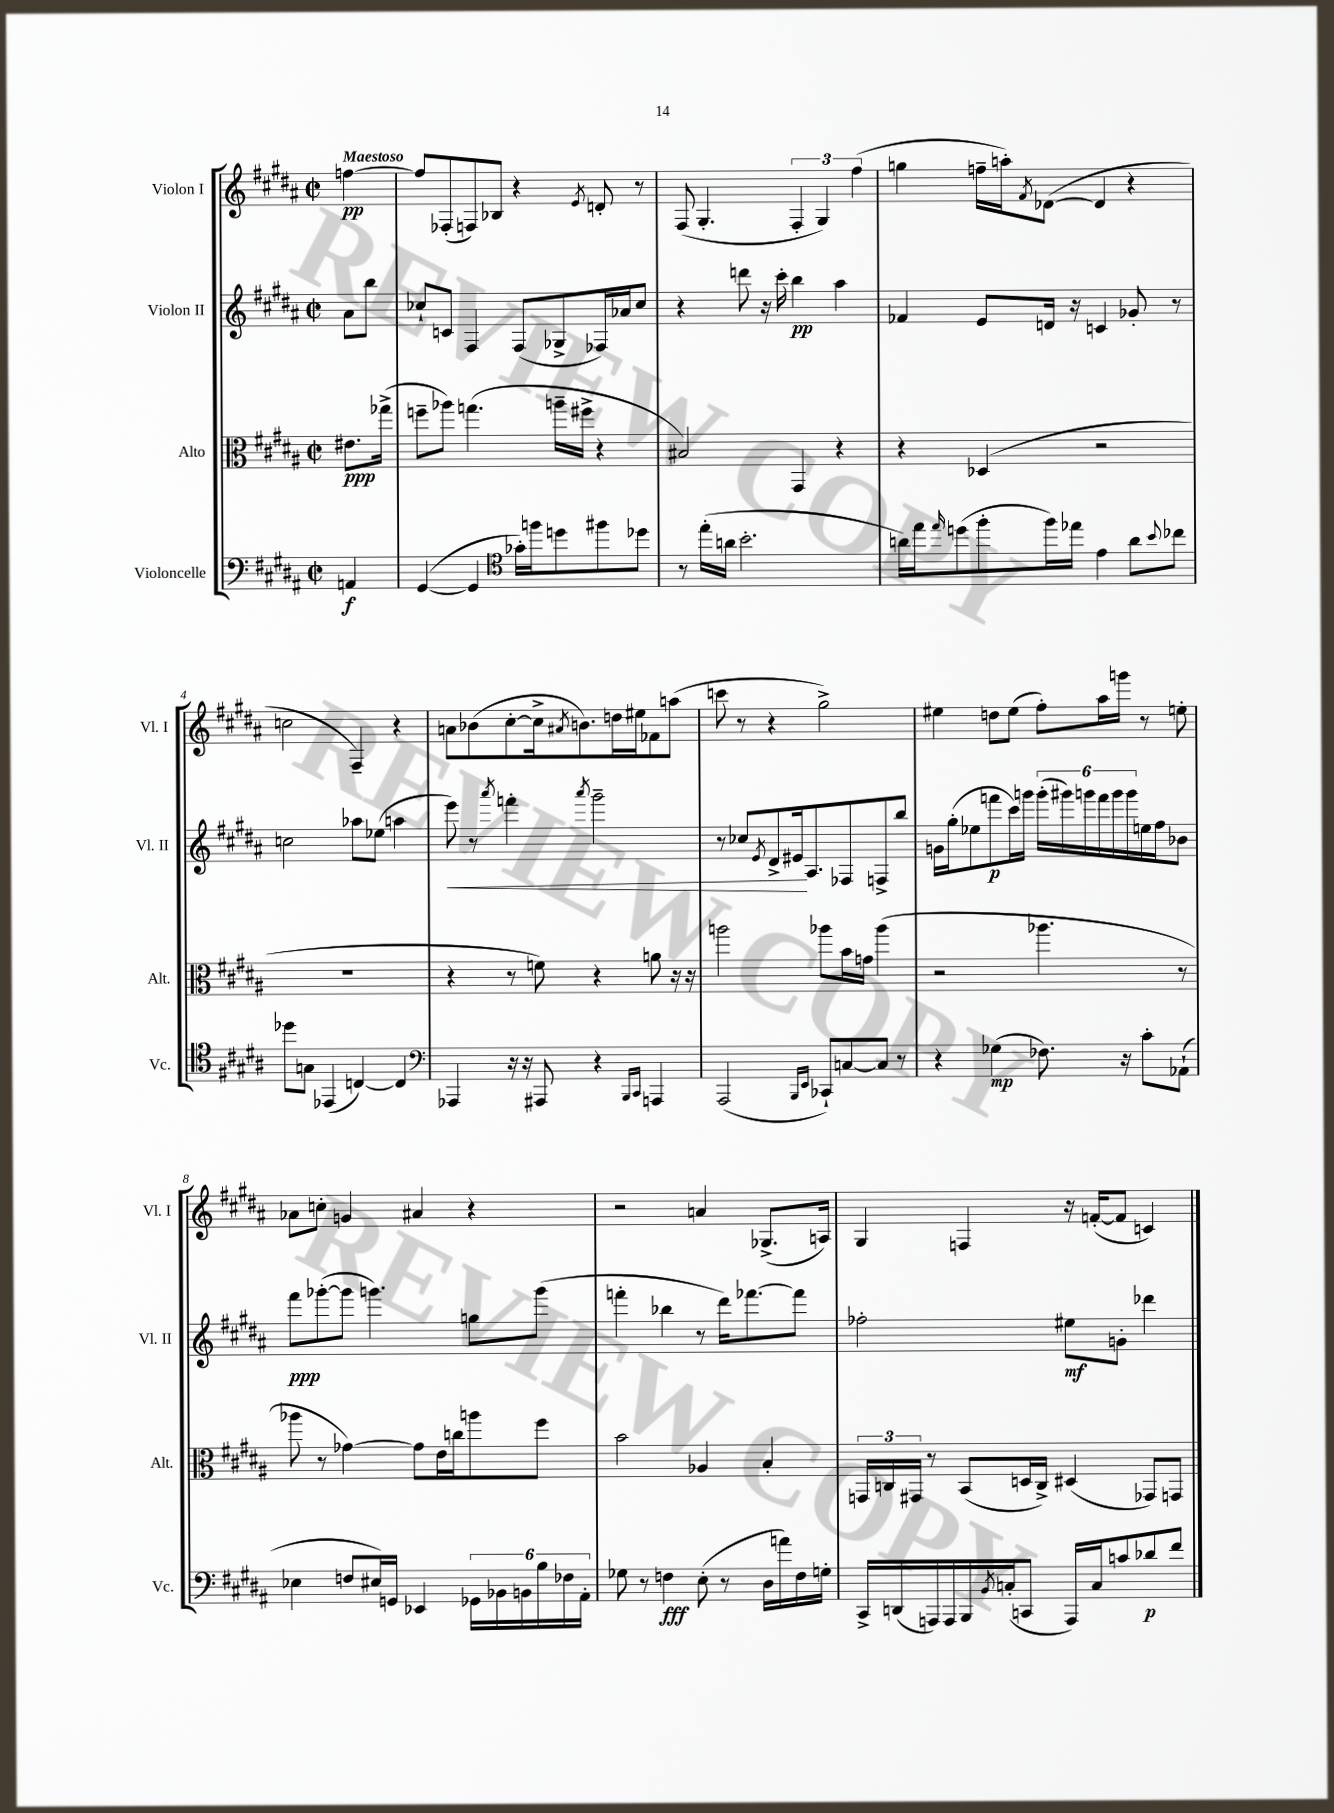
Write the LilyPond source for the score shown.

<<
\new StaffGroup <<
\new Staff = "s0" \with { instrumentName = "Violon I" shortInstrumentName = "Vl. I" } {
    \clef treble \key b \major \defaultTimeSignature \time 2/2 \partial 4 \tempo "Maestoso"
    f''4~\pp |
    f''8 fes8-.( f8) bes8 r4 \acciaccatura { e'8 } d'8-. r8 |
    fis8( gis4.-. \tuplet 3/2 { fis4-. gis4) fis''4( } |
    g''4 f''16-- a''16-.) \acciaccatura { fis'8 } des'8~( des'4 r4 |
    c''2 fis4--) r4 |
    a'8 bes'8( cis''8~-. cis''16-> \acciaccatura { ais'8 } b'8.) d''16 eis''16 fes'8 a''8( |
    c'''8 r8 r4 gis''2->) |
    eis''4 d''8 eis''8( fis''8-.) ais''16 g'''16 r8 e''8-. |
    aes'8 c''8-. g'4 ais'4 r4 |
    r2 a'4 ges8.->( a16) |
    gis4 f4 r16 f'16~-.( f'8 c'4) \bar "|." |
}
\new Staff = "s1" \with { instrumentName = "Violon II" shortInstrumentName = "Vl. II" } {
    \clef treble \key b \major \defaultTimeSignature \time 2/2 \partial 4
    ais'8 b''8 |
    ces''8-! c'8 fis4 fis8( ges8-> fes16) aes'16 ces''8 |
    r4 d'''8 r16 cis'''16-. b''4\pp ais''4 |
    fes'4 e'8 d'16 r16 c'4 ges'8-. r8 |
    c''2 aes''8 ees''8( a''4 |
    e'''8\<) r8 \acciaccatura { ais'''8 } f'''4-. \acciaccatura { ais'''8 } gis'''2-- |
    r8 ces''8 \acciaccatura { e'8 } dis'8-> eis'16\! ais8. fes8 f8-> b''8 |
    g'16 gis''16-.( ees''8 f'''8\p cis'''16) g'''16 \tuplet 6/4 { g'''16-.( gis'''16) g'''16 f'''16 g'''16 g'''16 } e''16 fis''16 bes'8 |
    fis'''8\ppp ges'''8~-.( ges'''8 g'''4.) g''8 g'''8( |
    f'''4-. bes''4 r8 dis'''16) fes'''8.~ fes'''8 |
    fes''2-. eis''8\mf g'8-. des'''4 \bar "|." |
}
\new Staff = "s2" \with { instrumentName = "Alto" shortInstrumentName = "Alt." } {
    \clef alto \key b \major \defaultTimeSignature \time 2/2 \partial 4
    eis'8.\ppp ges''16->( |
    f''8-- aes''8) g''4.( a''16-- fis''16-> r4 |
    bis2) gis,4 r4 |
    r4 des4( r2 |
    R1 |
    r4 r8 f'8) r4 a'8 r16 r16 |
    a''2 aes''8 b'16 g'16 aes''4( |
    r2 aes''4. r8 |
    aes''8 r8 ges'4~) ges'8 e'16 c''16 a''8 fis''8 |
    b'2 aes4 b4-. |
    \tuplet 3/2 { g,16 c16 gis,16 } r8 b,8( d16 c16->) dis4( ges,8) g,8 \bar "|." |
}
\new Staff = "s3" \with { instrumentName = "Violoncelle" shortInstrumentName = "Vc." } {
    \clef bass \key b \major \defaultTimeSignature \time 2/2 \partial 4
    a,4\f |
    gis,4~( gis,4 \clef tenor ges'16-.) f''16 d''8 fis''8 des''8 |
    r8 e''16-.( a'16 b'2.-. |
    a'16) e''16 \grace { e''16 } d''8( fis''8-. fis''16) ees''16 e'4 a'8 \appoggiatura { b'8 } ces''8 |
    des''8 g8 ees,4( c4~) c4 |
    \clef bass aes,,4 r16 r16 ais,,8 r4 \grace { b,,16 cis,16 } a,,4 |
    ais,,2( \grace { b,,16 e,16 } ces,8-!) c8~ c8 r8 |
    r4 ges4\mp( fes8.) r16 cis'8-. aes,8-!( |
    ees4 f8 eis16) g,16 ees,4 \tuplet 6/4 { ges,16 bes,16 b,16 b16 fes16 ais,16-. } |
    ges8 r8 f4\fff e8-.( r8 dis16 a'16) f16 g16-. |
    cis,16-> d,16( a,,16) a,,16 b,,16 \acciaccatura { b,8 } c16-.( c,8 a,,16) c16 c'8 des'8\p fis'8 \bar "|." |
}
>>
>>
